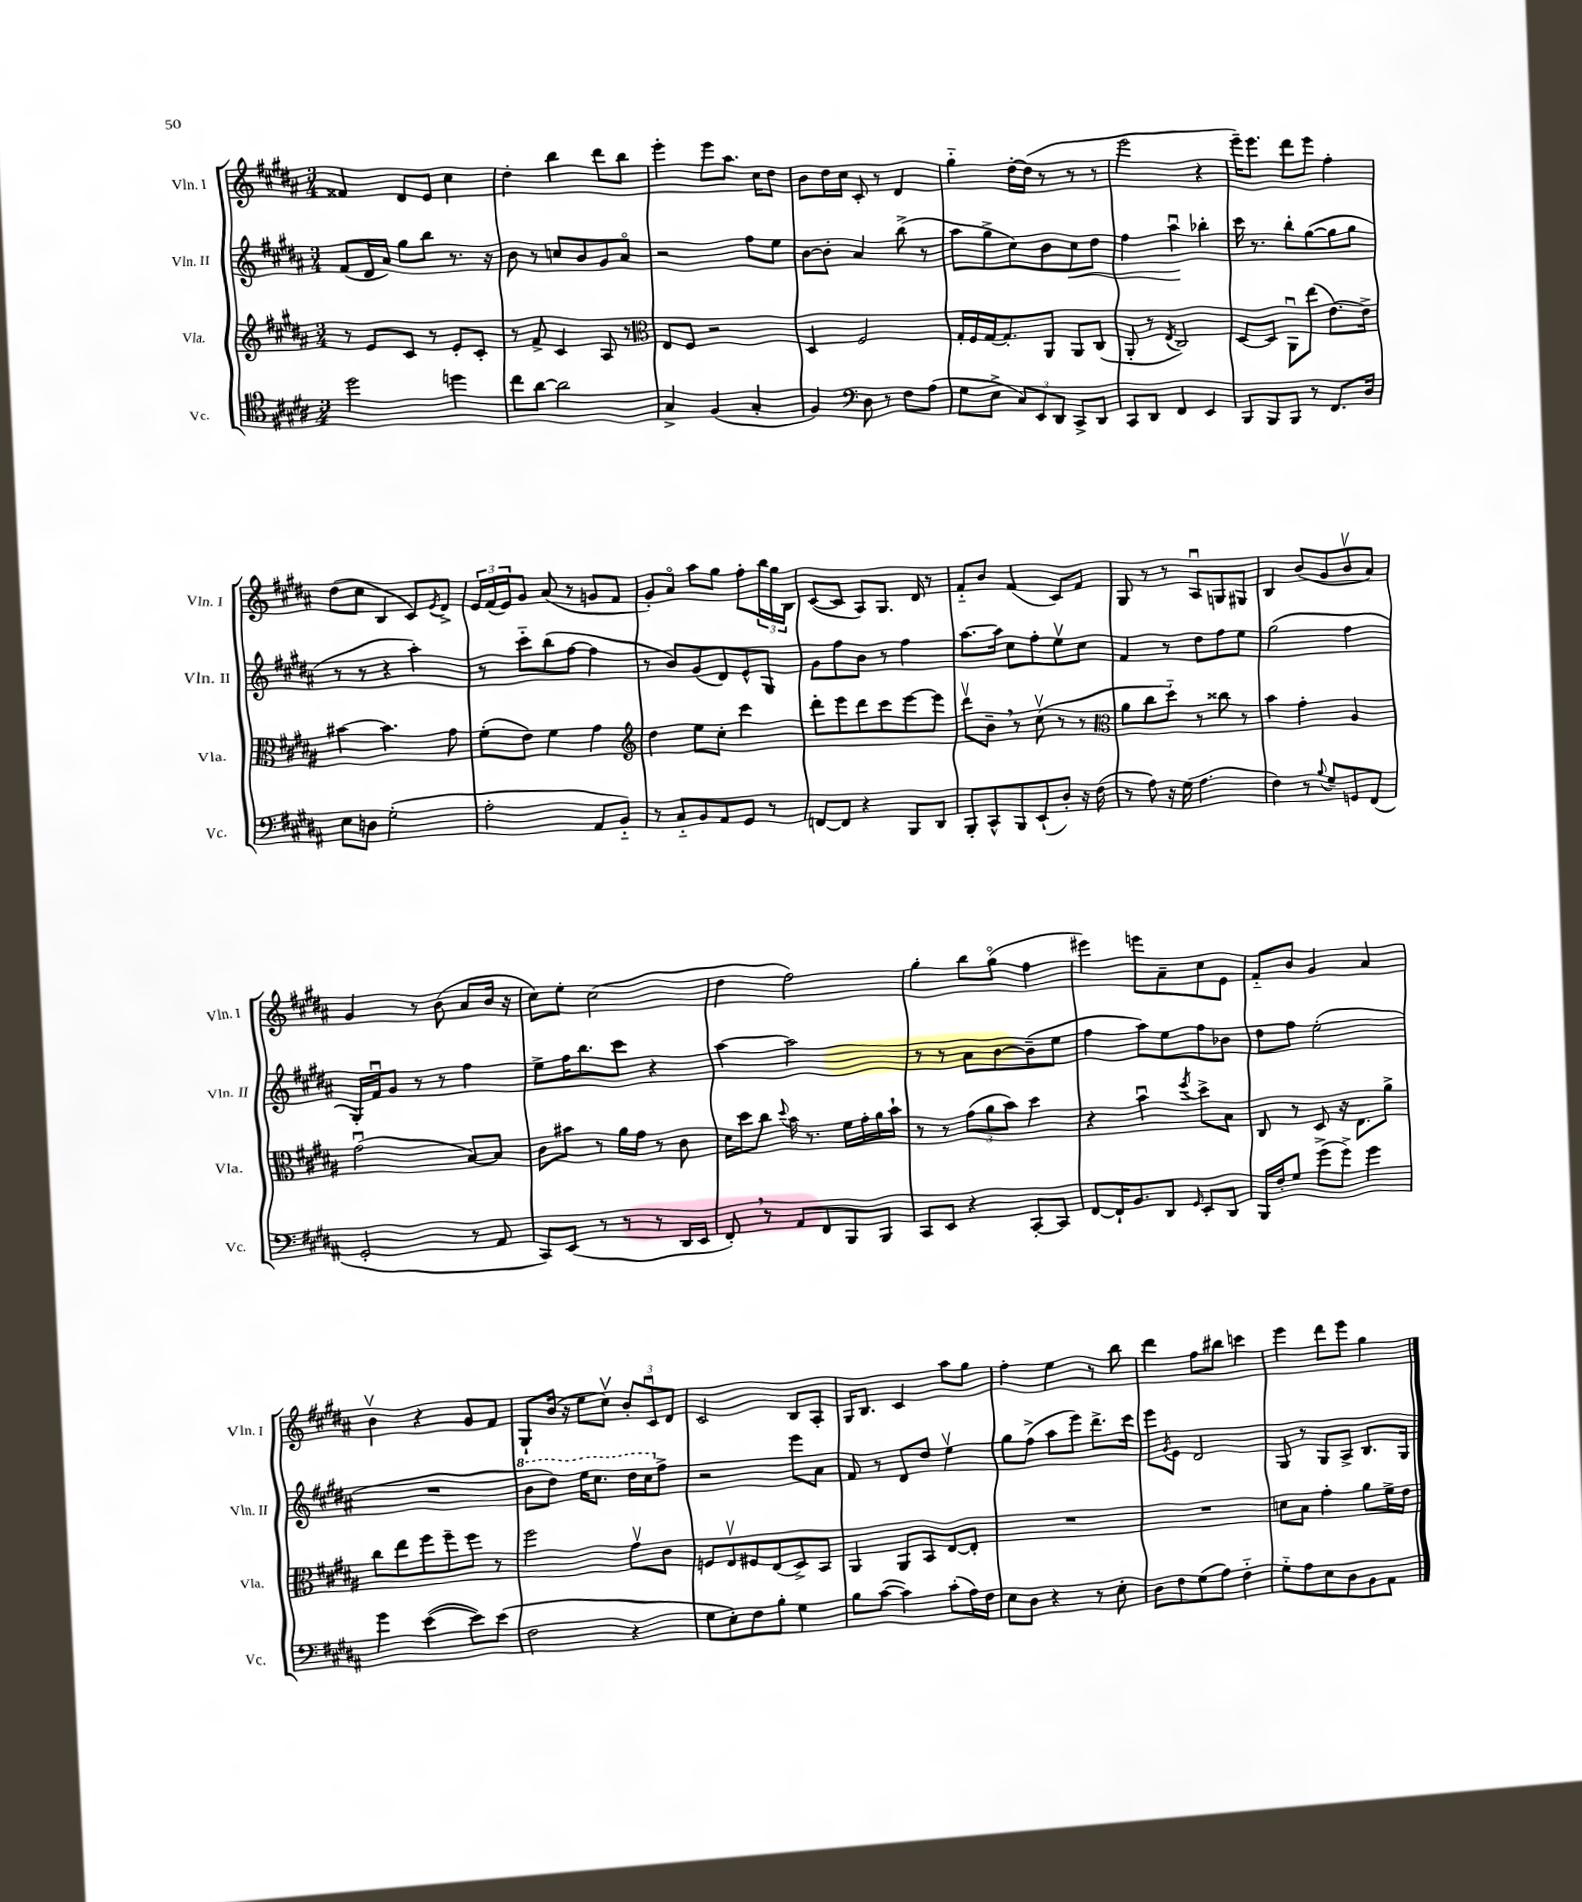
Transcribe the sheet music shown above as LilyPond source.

<<
\new StaffGroup <<
\new Staff = "s0" \with { instrumentName = "Vln. I" shortInstrumentName = "Vln. I" } {
    \clef treble \key b \major \numericTimeSignature \time 3/4
    fisis'4 dis'8 e'8 cis''4 |
    dis''4-. b''4 dis'''8 b''8 |
    e'''4-. e'''8 ais''8. cis''16 dis''8 |
    b'8 dis''16 cis''16 cis'8-. r8 dis'4 |
    gis''4-_ dis''16~-. dis''16( r8 r8 r8 |
    e'''2 r4 |
    e'''16--) e'''8. dis'''8 e'''8 fis''4-. |
    dis''8( cis''8 b4 cis'8) \acciaccatura { e'8 } dis'8-> |
    \tuplet 3/2 { e'16 fis'16( e'16) } gis'8 ais'8( r8 g'8 fis'8 |
    gis'8-.) ais'8\flageolet ais''8 gis''8 fis''8-. \tuplet 3/2 { b''16 gis''16 b16 } |
    cis'8~( cis'8 ais8) gis8. dis'16 r8 |
    fis'8-_ b'8 fis'4( cis'8) fis'8 |
    gis8 r8 r8 ais8\downbow g8 gis8 |
    b4 b'8( gis'8 b'8\upbow ais'8) |
    gis'4 r8 b'8( ais'8 b'16 r16 |
    cis''8) e''8-. cis''2( |
    dis''4 fis''2) |
    gis''4-. b''8 gis''8\flageolet( fis''4 |
    eis'''4) e'''8 ais'8-- cis''8 e'8 |
    fis'8-_ b'8 gis'4 ais'4 |
    b'4\upbow r4 gis'8 fis'8 |
    gis8-! b'16( r16 e''8 cis''8\upbow) \tuplet 3/2 { b'8-. cis'8\downbow dis'8 } |
    cis'2 b8 ais8-. |
    gis16 b8. cis'4 ais''8 gis''8 |
    fis''4-. e''4 r8 b''8 |
    dis'''4 fis''8 bis''8 c'''4 |
    e'''4 dis'''8 e'''8 gis''4 \bar "|." |
}
\new Staff = "s1" \with { instrumentName = "Vln. II" shortInstrumentName = "Vln. II" } {
    \clef treble \key b \major \numericTimeSignature \time 3/4
    fis'8( dis'16 ais'16) gis''8 b''8 r8. r16 |
    b'8 r8 c''8 b'8 gis'8 ais'8\flageolet |
    r2 fis''8 e''8 |
    b'8~ b'8-. ais'4 b''8->( r8 |
    ais''8 gis''8-> cis''8) b'8 cis''8\< dis''8 |
    fis''4 ais''4\downbow\! bes''4-. |
    cis'''16 r8. b''8-. gis''8~( gis''8 gis''8 |
    r8 r8 r4 ais''4-.) |
    r8 cis'''8-_ b''8( fis''8~ fis''4 |
    r8 b'8) gis'8( dis'8) e'8-^ gis8 |
    gis'8 fis''8 b'8 r8 fis''4 |
    ais''8.~ ais''16 cis''8 fis''8-. e''8\upbow cis''8 |
    fis'4 r8 dis''8 fis''8 e''8 |
    gis''2( fis''4 |
    gis16-.) fis'16\downbow gis'8 r8 r8 fis''4 |
    e''8-> fis''16 b''8. cis'''8 r4 |
    ais''4~ ais''2 |
    r8 r8 ais'8 b'8~ b'8--( e''8 |
    fis''4 ais''8) e''8 fis''8 bes'8 |
    dis''8 fis''8 e''2-.( |
    R2. |
    \ottava #1 b''8 dis'''8) e'''16 cis'''8. dis'''16 cis'''16 \ottava #0 fis''8-> |
    r2 e'''8 ais'8 |
    fis'8 r8 dis'8 dis''8 e''4\upbow |
    gis''8 fis''8->( ais''8 e'''8) dis'''8.-> cis'''16 |
    e'''8 \acciaccatura { gis'8 } e'8 dis'2 |
    gis8 r8 gis8 ais8-> b8. gis16 \bar "|." |
}
\new Staff = "s2" \with { instrumentName = "Vla." shortInstrumentName = "Vla." } {
    \clef treble \key b \major \numericTimeSignature \time 3/4
    r8 e'8 cis'8 r8 e'8-. cis'8-. |
    r8 fis'8-> cis'4 ais8 r8 |
    \clef alto e8 fis8 r2 |
    dis4 fis2 |
    gis16-. fis16 gis16~ gis8.-. ais,8 ais,8 cis8( |
    ais,8-. r8 \acciaccatura { e8 } cis2) |
    dis8~ dis8 ais,8\downbow e''8( e'8.~) e'16-> |
    bis'4~ bis'4. gis'8 |
    fis'8-.( e'8) fis'4 gis'4 |
    \clef treble dis''4 e''8 cis''8-. cis'''4 |
    dis'''8-. e'''8 dis'''8 cis'''8 e'''8~ e'''8 |
    dis'''8\upbow b'8-- \breathe r8 cis''8\upbow( r8 r8 |
    \clef alto ais'8 cis''8 dis''8-_) r8 cisis''8 r8 |
    b'4 gis'4-. ais4 |
    gis'2\downbow( b8~) b8 |
    cis'8 bis'8 r8 ais'16 gis'16 r8 cis'8 |
    dis'16 dis''16 cis''8 \appoggiatura { dis''8 } b'16 r8. fis'16 gis'16-. ais'16 b'16-! |
    r8 r8 \tuplet 3/2 { gis'8( ais'8 b'8) } dis''4 |
    r4 b'4\downbow \acciaccatura { fis''8 } dis''8-> b8 |
    cis8 r8 dis8 r16 e8. ais'8-> |
    cis''8 e''8 fis''8 fis''8-- fis''8 r8 |
    fis''2 gis'8\upbow cis'8 |
    f8 e8\upbow fis8 e8( dis8->) b,8 |
    ais,4 ais,8 b,8 e8~ e8-. |
    R2. |
    R2. |
    d'8 b8 gis'4-. ais'8 fis'16-> e'16 \bar "|." |
}
\new Staff = "s3" \with { instrumentName = "Vc." shortInstrumentName = "Vc." } {
    \clef tenor \key b \major \numericTimeSignature \time 3/4
    dis''2 d''4 |
    cis''8 ais'8~ ais'2 |
    gis4-> fis4( gis4-. |
    fis4) \clef bass dis8 r8 fis8 ais8( |
    gis8 e8-> \tuplet 3/2 { cis8) e,8 dis,8 } cis,8-> dis,8 |
    cis,8 dis,8 fis,4 e,4 |
    b,,8 b,,8 b,,8 r8 fis,8. dis16 |
    e8 d8 gis2-.( |
    ais2-. ais,8 b,8-_) |
    r8 cis8-_ b,8 ais,8 gis,8 r8 |
    f,8~ f,8 r4 b,,8 dis,8 |
    b,,8-. cis,8-^ b,,8 e,8-!( dis8-.) r16 fis16( |
    r8 ais8) r16 gis16( ais4. |
    fis4) r8 \appoggiatura { b8 } gis8-- g,8 fis,8( |
    gis,2-. r8 ais,8 |
    cis,8) e,8( r8 r8 r8 dis,16 e,16 |
    fis,8-.) \breathe r8 ais,8 fis,8 b,,8 b,,8 |
    cis,8 e,8 r4 cis,8~-. cis,8 |
    fis,8~ fis,16-! b,8. dis,8 \grace { gis,16 } e,8-. dis,8 |
    b,,16 fis16-. gis8 gis'8->( gis'8->) gis'4 |
    gis'4 e'4~( e'8) e'8( |
    fis2 r4 |
    gis8 e8-.) fis8 b8-. gis4 |
    b8 cis'8~( cis'4) cis'8-.( ais16) fis16 |
    e8 dis8 r4 r8 e8-. |
    dis8 fis8 gis8( ais8) fis4-_ |
    gis8-_ ais8 e8 dis8 b,8 ais,8 \bar "|." |
}
>>
>>
\layout { \context { \Score \remove "Bar_number_engraver" } }
